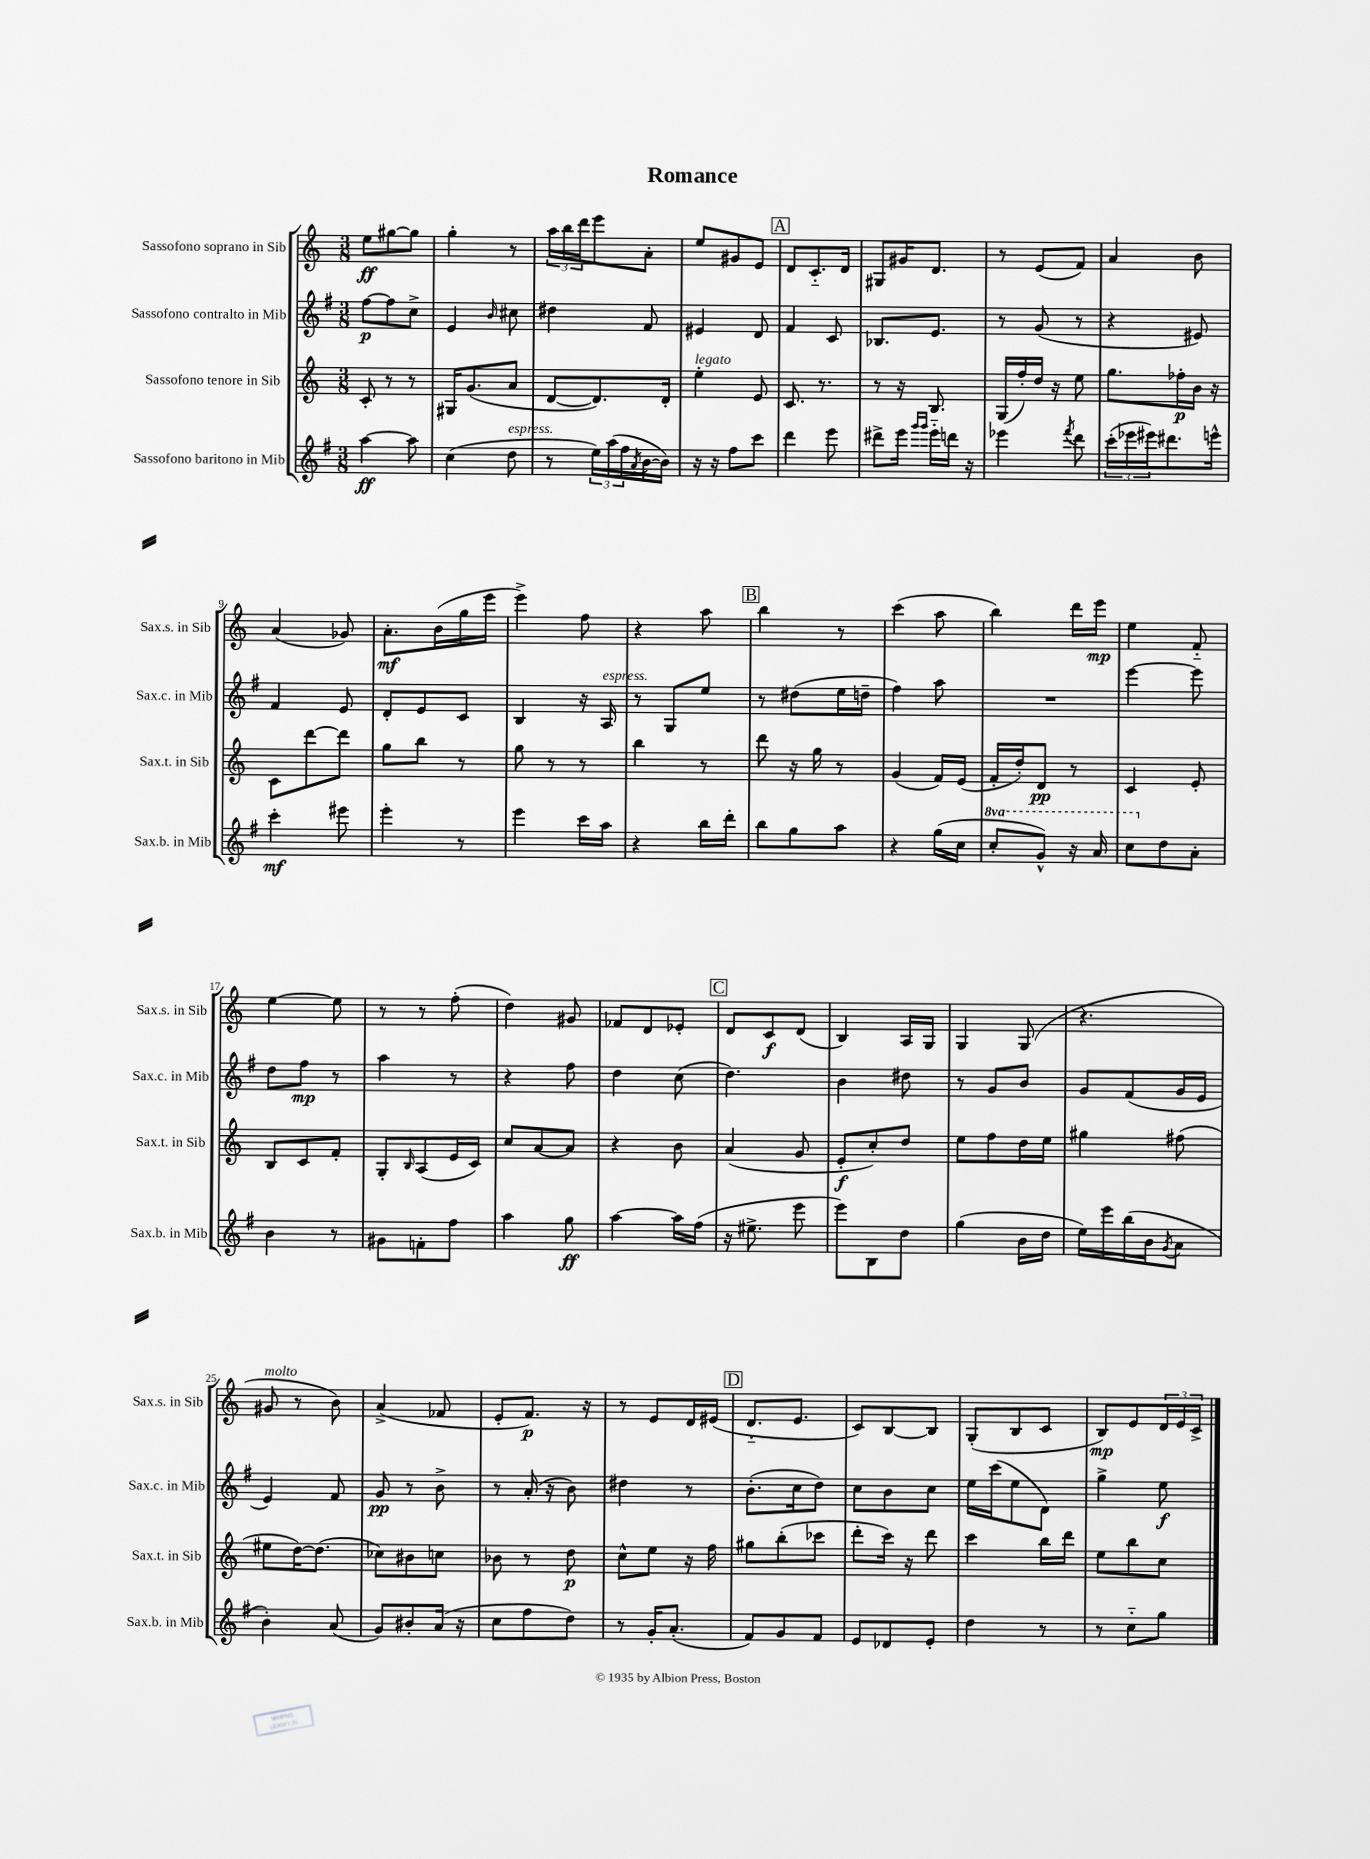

**kern	**dynam	**kern	**dynam	**kern	**dynam	**kern	**dynam
*part4	*part4	*part3	*part3	*part2	*part2	*part1	*part1
*staff4	*staff4	*staff3	*staff3	*staff2	*staff2	*staff1	*staff1
*I"Sassofono baritono in Mib	*	*I"Sassofono tenore in Sib	*	*I"Sassofono contralto in Mib	*	*I"Sassofono soprano in Sib	*
*I'Sax.b. in Mib	*	*I'Sax.t. in Sib	*	*I'Sax.c. in Mib	*	*I'Sax.s. in Sib	*
*clefG2	*	*clefG2	*	*clefG2	*	*clefG2	*
*k[f#]	*	*k[]	*	*k[f#]	*	*k[]	*
*M3/8	*	*M3/8	*	*M3/8	*	*M3/8	*
=1	=1	=1	=1	=1	=1	=1	=1
[4aa\	ff	8c'/	.	[8ff#\L	p	8ee\L	ff
.	.	8r	.	8ff#\]	.	[8gg#X\	.
8aa\]	.	8r	.	8cc^\J	.	8gg#\J]	.
=2	=2	=2	=2	=2	=2	=2	=2
(4cc\	.	16G#X/KL	.	4e/	.	4gg'\	.
.	.	(8.g/	.	.	.	.	.
.	.	.	.	16qqb/	.	.	.
!LO:TX:a:i:t=espress.	!	!	!	!	!	!	!
8dd\	.	8a/J	.	8cc#X\	.	8r	.
=3	=3	=3	=3	=3	=3	=3	=3
8r	.	[8d/L	.	4dd#X\	.	24aa\LL	.
.	.	.	.	.	.	24bb\	.
.	.	.	.	.	.	24ddd\J	.
24ee\LL)	.	8.d/])	.	.	.	8eee\	.
(24aa\	.	.	.	.	.	.	.
24ff#\	.	.	.	.	.	.	.
8qa/	.	.	.	.	.	.	.
[16b\	.	.	.	8f#/	.	8a'\J	.
16b\JJ])	.	16d'/Jk	.	.	.	.	.
=4	=4	=4	=4	=4	=4	=4	=4
!	!	!LO:TX:a:i:t=legato	!	!	!	!	!
16r	.	4ee'\	.	4e#X/	.	8ee/L	.
16r	.	.	.	.	.	.	.
8ff#\L	.	.	.	.	.	8g#X/	.
8ccc\J	.	8e/	.	8d/	.	8e/J	.
!!LO:REH:place=s1:t=A
=5	=5	=5	=5	=5	=5	=5	=5
4ddd\	.	8.c/	.	4f#/	.	8d/L	.
.	.	.	.	.	.	8.c/	.
.	.	8.r	.	.	.	.	.
8eee\	.	.	.	8c/	.	.	.
.	.	.	.	.	.	16d/Jk	.
=6	=6	=6	=6	=6	=6	=6	=6
8ddd#X^\L	.	8r	.	8.B-X/L	.	8G#X/L	.
16eee\Jk	.	16r	.	.	.	16g#X/K	.
16qqggg/LL	.	.	.	.	.	.	.
16qqggg/JJ	.	.	.	.	.	.	.
16eee\LL	.	8.B/	.	8.e/J	.	8.d/J	.
16dddn\JJ	.	.	.	.	.	.	.
16r	.	.	.	.	.	.	.
=7	=7	=7	=7	=7	=7	=7	=7
4eee-X\	.	(16G/LL	.	8r	.	8r	.
.	.	16ff'/)	.	.	.	.	.
.	.	16dd/JJ	.	(8g/	.	(8e/L	.
.	.	16r	.	.	.	.	.
8qfff#/	.	.	.	.	.	.	.
8ddd\	.	8ee\	.	8r	.	8f/J)	.
=8	=8	=8	=8	=8	=8	=8	=8
(24ccc'\LL	.	8.gg\L	.	4r	.	4a/	.
24eee-X\	.	.	.	.	.	.	.
24eee#X\J)	.	.	.	.	.	.	.
8.ddd#X\	.	.	.	.	.	.	.
.	.	16ff-X'\L	p	.	.	.	.
.	.	16b\JJ	.	8e#X/)	.	8b\	.
16eeen^^\Jk	.	16r	.	.	.	.	.
!!LO:LB:g=z
=9	=9	=9	=9	=9	=9	=9	=9
4ccc'\	mf	8c\L	.	4f#/	.	(4a/	.
.	.	[8ddd\	.	.	.	.	.
8eee#X\	.	8ddd\J]	.	8e/	.	8g-X/)	.
=10	=10	=10	=10	=10	=10	=10	=10
4eee'\	.	8gg\L	.	8d'/L	.	8.a'\L	mf
.	.	8bb\J	.	8e/	.	.	.
.	.	.	.	.	.	(16b\L	.
8r	.	8r	.	8c/J	.	16gg\	.
.	.	.	.	.	.	16eee\JJ	.
=11	=11	=11	=11	=11	=11	=11	=11
4eee\	.	8gg\	.	4B/	.	4eee^\)	.
.	.	8r	.	.	.	.	.
16ccc\LL	.	8r	.	16r	.	8ff\	.
!	!	!	!	!LO:TX:a:i:t=espress.	!	!	!
16aa\JJ	.	.	.	16A/	.	.	.
=12	=12	=12	=12	=12	=12	=12	=12
4r	.	4bb\	.	8r	.	4r	.
.	.	.	.	8G/L	.	.	.
16bb\LL	.	8r	.	8ee/J	.	8aa\	.
16ddd'\JJ	.	.	.	.	.	.	.
!!LO:REH:place=s1:t=B
=13	=13	=13	=13	=13	=13	=13	=13
8bb\L	.	8ddd\	.	8r	.	4bb\	.
8gg\	.	16r	.	(8dd#X\L	.	.	.
.	.	16gg\	.	.	.	.	.
8aa\J	.	8r	.	16ee\L	.	8r	.
.	.	.	.	16ddn~\JJ	.	.	.
=14	=14	=14	=14	=14	=14	=14	=14
4r	.	(4g/	.	4ff#\)	.	(4ccc\	.
(16gg\LL	.	16f/LL)	.	8aa\	.	8aa\	.
16cc\JJ	.	(16e/JJ	.	.	.	.	.
=15	=15	=15	=15	=15	=15	=15	=15
*8va	*	*	*	*	*	*	*
8ccc'/L	.	16f'/LL	.	4.r	.	4bb\)	.
.	.	16dd'/J)	.	.	.	.	.
8gg^^/J)	.	8d/J	pp	.	.	.	.
16r	.	8r	.	.	.	16ddd\LL	.
16aa/	.	.	.	.	.	16eee\JJ	mp
=16	=16	=16	=16	=16	=16	=16	=16
8ccc\L	.	4c/	.	[4eee\	.	4ee\	.
*X8va	*	*	*	*	*	*	*
8dd\	.	.	.	.	.	.	.
8a'\J	.	8e'/	.	8eee\]	.	8f/	.
!!LO:LB:g=z
=17	=17	=17	=17	=17	=17	=17	=17
4b\	.	8B/L	.	8dd\L	.	[4ee\	.
.	.	8c/	.	8ff#\J	mp	.	.
8r	.	8f'/J	.	8r	.	8ee\]	.
=18	=18	=18	=18	=18	=18	=18	=18
8g#X\L	.	8G'/L	.	4aa\	.	8r	.
.	.	16qqB/	.	.	.	.	.
8fn'\	.	(8A/	.	.	.	8r	.
8ff#\J	.	16e/L	.	8r	.	(8ff'\	.
.	.	16c/JJ)	.	.	.	.	.
=19	=19	=19	=19	=19	=19	=19	=19
4aa\	.	8cc/L	.	4r	.	4dd\)	.
.	.	[8a/	.	.	.	.	.
8gg\	ff	8a/J]	.	8ff#\	.	8g#X/	.
=20	=20	=20	=20	=20	=20	=20	=20
[4aa\	.	4r	.	4dd\	.	8f-X/L	.
.	.	.	.	.	.	8d/	.
16aa\LL]	.	8b\	.	(8cc\	.	8e-X'/J	.
(16ff#\JJ	.	.	.	.	.	.	.
!!LO:REH:place=s1:t=C
=21	=21	=21	=21	=21	=21	=21	=21
16r	.	(4a/	.	4.dd\)	.	8d/L	.
8.ee#X^\	.	.	.	.	.	.	.
.	.	.	.	.	.	8c/	f
8eee\	.	8g/	.	.	.	(8d/J	.
=22	=22	=22	=22	=22	=22	=22	=22
8eee\L)	.	8e'/L	f	4b\	.	4B/)	.
8B\	.	8cc'/)	.	.	.	.	.
8dd\J	.	8dd/J	.	8dd#X\	.	16A/LL	.
.	.	.	.	.	.	16G/JJ	.
=23	=23	=23	=23	=23	=23	=23	=23
(4gg\	.	8ee\L	.	8r	.	4G/	.
.	.	8ff\	.	8g/L	.	.	.
16b\LL	.	16dd\L	.	8b/J	.	(8G/	.
16dd\JJ	.	16ee\JJ	.	.	.	.	.
=24	=24	=24	=24	=24	=24	=24	=24
16ee\LL)	.	4gg#X\	.	8g/L	.	4.r	.
16eee\	.	.	.	.	.	.	.
(16bb\	.	.	.	(8f#/	.	.	.
16b\J	.	.	.	.	.	.	.
8qg/	.	.	.	.	.	.	.
8a\J	.	(8ff#X\	.	16g/L	.	.	.
.	.	.	.	16e/JJ	.	.	.
!!LO:LB:g=z
=25	=25	=25	=25	=25	=25	=25	=25
!	!	!	!	!	!	!LO:TX:a:i:t=molto	!
4b'\)	.	8ee#X\L	.	4e/)	.	8g#X/	.
.	.	[16dd\K)	.	.	.	8r	.
.	.	(8.dd\J]	.	.	.	.	.
(8a/	.	.	.	8f#/	.	8b\)	.
=26	=26	=26	=26	=26	=26	=26	=26
8g/L)	.	8cc-X\L)	.	8g/	pp	(4a^/	.
8b#X'/	.	8b#X\	.	8r	.	.	.
(16a/Jk	.	8ccn\J	.	8b^\	.	8f-X/	.
16r	.	.	.	.	.	.	.
=27	=27	=27	=27	=27	=27	=27	=27
8cc\L	.	8b-X\	.	8r	.	8e'/L	.
8ff#\	.	8r	.	(16a'/	.	8.f/J)	p
.	.	.	.	16r	.	.	.
8dd\J)	.	8dd\	p	8b\)	.	.	.
.	.	.	.	.	.	16r	.
=28	=28	=28	=28	=28	=28	=28	=28
8r	.	8cc^^\L	.	4dd#X\	.	8r	.
16g'/KL	.	8ee\J	.	.	.	8e/L	.
(8.a'/J	.	.	.	.	.	.	.
.	.	16r	.	8r	.	16d/L	.
.	.	16ff\	.	.	.	(16e#X/JJ	.
!!LO:REH:place=s1:t=D
=29	=29	=29	=29	=29	=29	=29	=29
8f#/L)	.	8gg#X\L	.	(8.b'\L	.	8.d/L	.
8g/	.	(8bb'\	.	.	.	.	.
.	.	.	.	16cc\k	.	8.e/J	.
8f#/J	.	8ccc-X\J	.	8dd\J)	.	.	.
=30	=30	=30	=30	=30	=30	=30	=30
8e/L	.	8ddd'\L	.	8cc\L	.	8c/L)	.
8d-X/	.	16ccc\Jk)	.	8b\	.	[8B/	.
.	.	16r	.	.	.	.	.
8e'/J	.	8ddd\	.	8cc\J	.	8B/J]	.
=31	=31	=31	=31	=31	=31	=31	=31
4dd\	.	4ccc\	.	16ee\LL	.	(8G'/L	.
.	.	.	.	(16ccc\J	.	.	.
.	.	.	.	8ee\	.	8B/	.
8r	.	16bb\LL	.	8d\J)	.	8c/J	.
.	.	16ddd\JJ	.	.	.	.	.
=32	=32	=32	=32	=32	=32	=32	=32
8r	.	8ee\L	.	4gg^\	.	8B/L)	mp
8cc\L	.	8bb\	.	.	.	8e/	.
8gg\J	.	8cc\J	.	8ee\	f	24d/L	.
.	.	.	.	.	.	24e/	.
.	.	.	.	.	.	24c^/JJ	.
==	==	==	==	==	==	==	==
*-	*-	*-	*-	*-	*-	*-	*-
